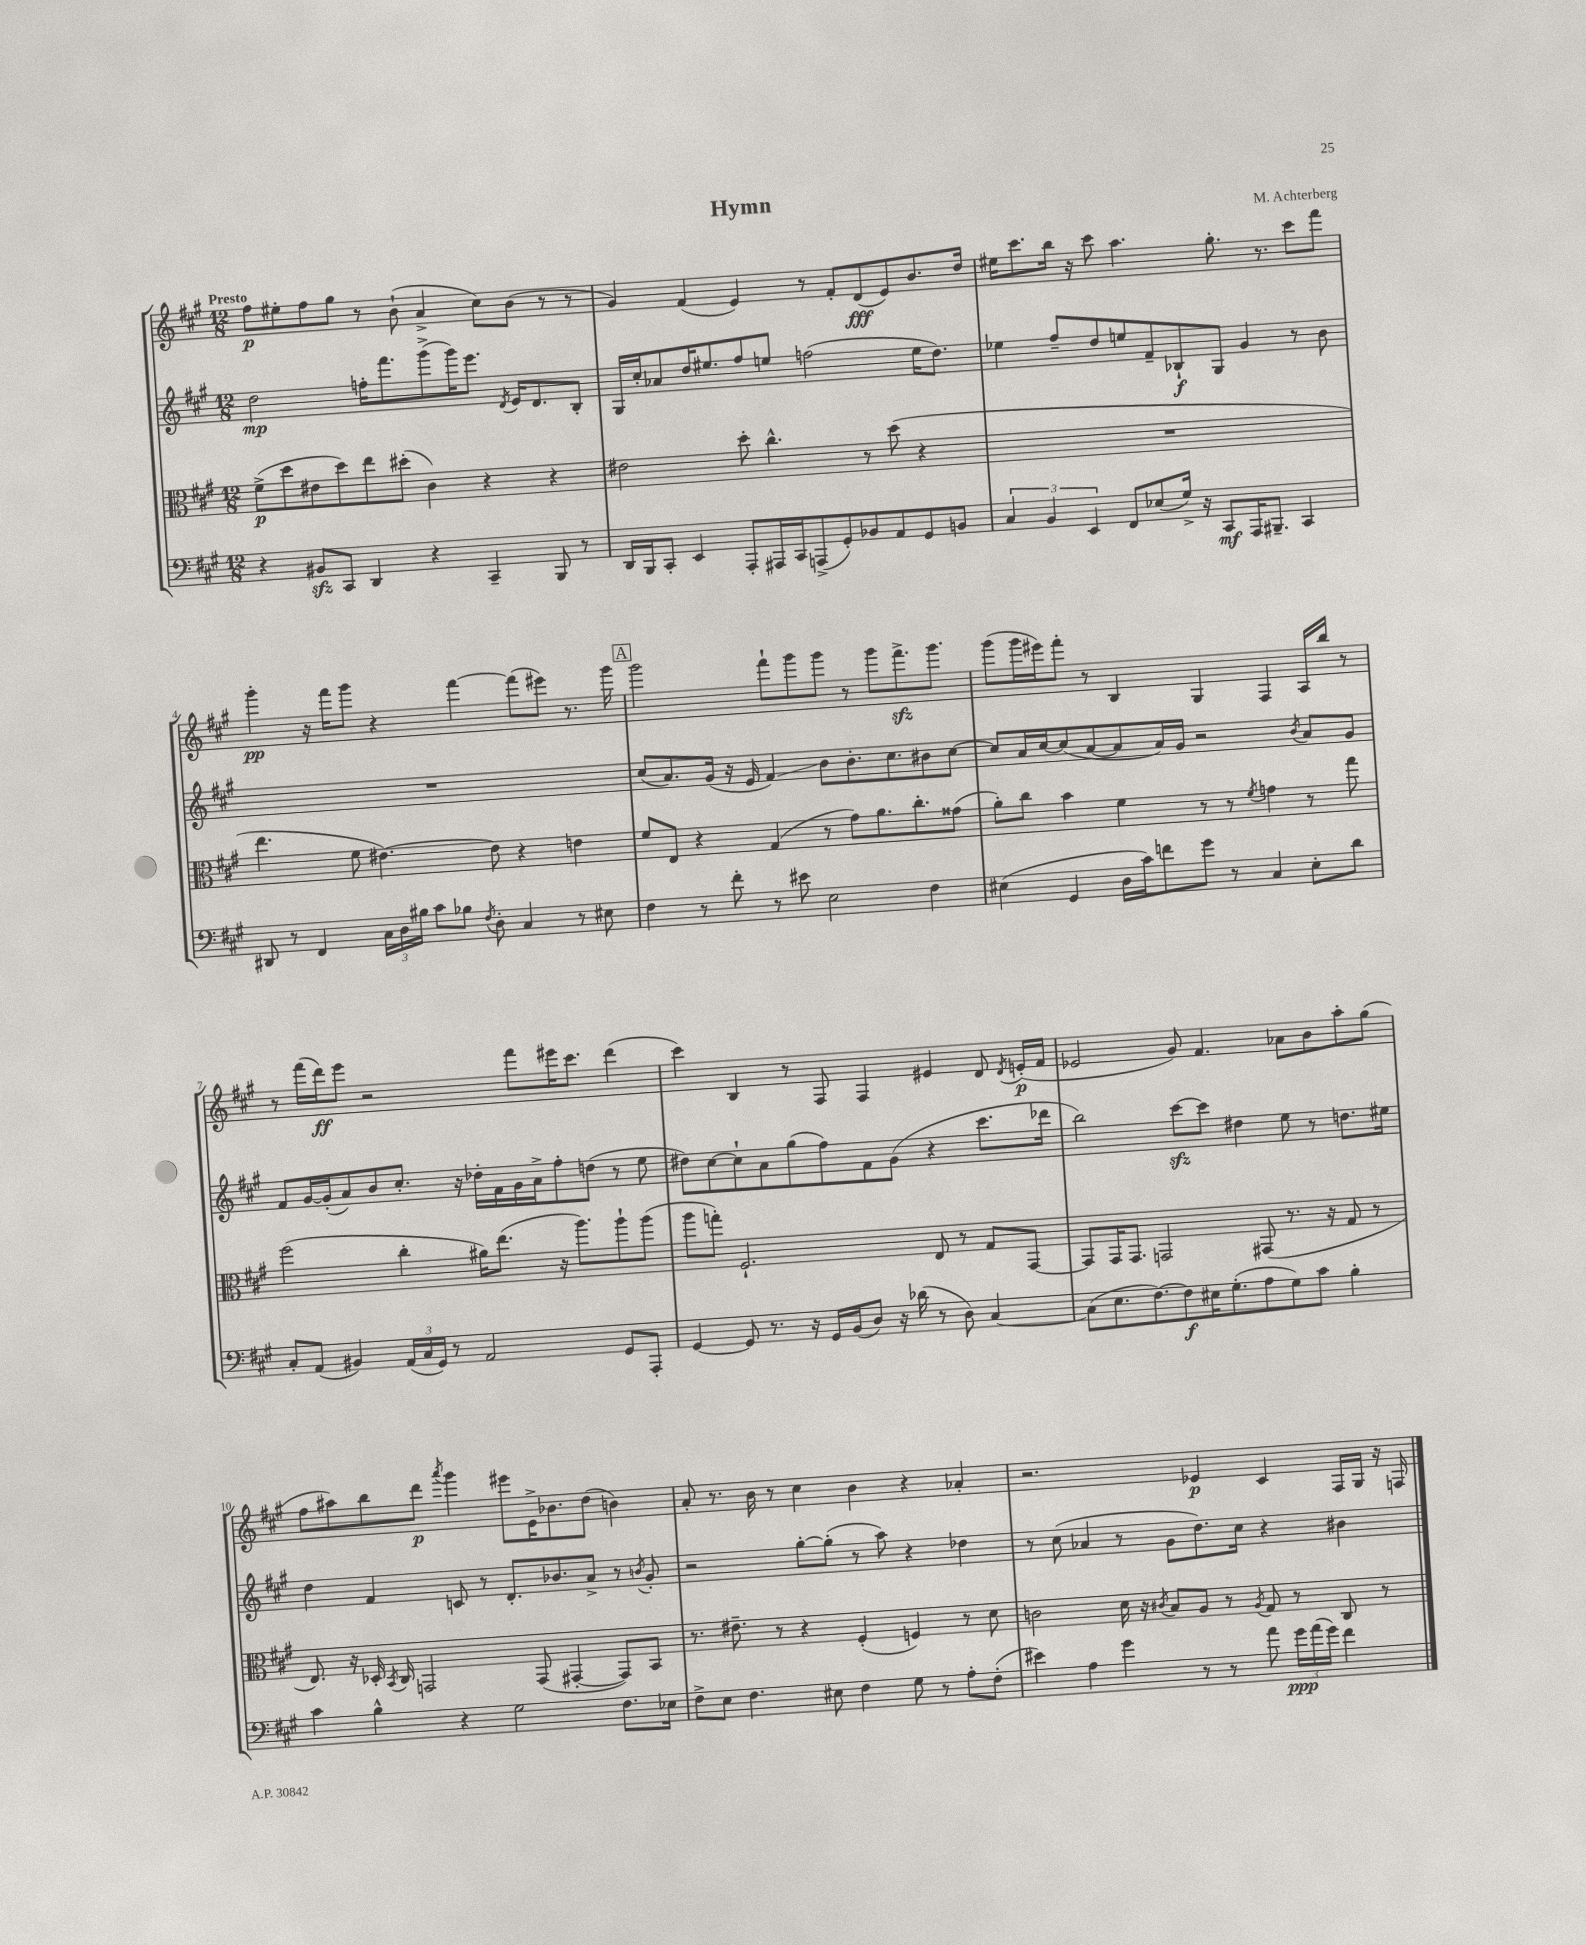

**kern	**kern	**kern	**kern
*staff4	*staff3	*staff2	*staff1
*clefF4	*clefC3	*clefG2	*clefG2
*k[f#c#g#]	*k[f#c#g#]	*k[f#c#g#]	*k[f#c#g#]
*M12/8	*M12/8	*M12/8	*M12/8
4r	(8f#^	2dd	8ff#
.	8dd	.	8ee#'
8BB#	8e#	.	8ff#
8CC#	8dd)	.	8gg#
4DD	8ee	16ff'	8r
.	.	8.fff#	.
.	(8dd#'	.	(8b`
4r	4c#)	(8ggg#^	4a^
.	.	16ggg#)	.
.	.	8.eee	.
4CC#~	4r	.	8cc#)
.	.	8qd	.
.	.	16e	(8b
.	.	8.d	.
8BBB	4r	.	8r
8r	.	8B'	8r
=	=	=	=
16DD	2e#	16G#	4g#)
16BBB	.	16cc#'	.
8CC#'	.	8a-	.
4EE	.	16dd	(4f#
.	.	8.ee#	.
8AAA'	8dd'	8ff#	4e)
16AAA#	4.cc#^^	8ee	.
16CC#	.	.	.
(8AAA^	.	(2ff	8r
8GG#')	.	.	8f#'
8BB-	8r	.	(8d
8AA	(8dd	.	8e)
8GG#	4r	16ee	8.b
.	.	8.dd)	.
8BB	.	.	.
.	.	.	16dd
=	=	=	=
6C#	1.r	4ee-	16ee#
.	.	.	8.ccc#
6BB	.	.	.
.	.	8ff#~	16bb
.	.	.	16r
6EE	.	.	.
.	.	8dd	8ccc#
8FF#	.	8ee	4.aa
(8E-	.	8f#~	.
16G#^)	.	8B-`	.
16r	.	.	.
8CC#	.	8G#	8.gg#'
16AAA	.	4g#	.
8.BBB#~	.	.	8.r
4CC#	.	8r	8ccc#
.	.	8b	8fff#
=	=	=	=
8DD#	4.ee	1.r	4ggg#'
8r	.	.	.
4FF#	.	.	16r
.	.	.	16fff#
.	8f#	.	8ggg#
24C#	[4.e#)	.	4r
24D	.	.	.
24B#	.	.	.
8c#	.	.	.
8B-	.	.	[4fff#
8qF#	.	.	.
8D'	8e#]	.	.
4C#	4r	.	(8fff#]
.	.	.	8eee#)
8r	4e	.	8.r
8E#	.	.	.
.	.	.	16ggg#
=	=	=	=
4F#	8f#	(8cc#	2ggg#
.	8E	8.a)	.
8r	4r	.	.
.	.	(16g#	.
8f#'	.	16r	.
.	.	16e	.
8r	(4G#	4f#)	8fff#`
8e#	.	.	8ggg#
2E	8r	8b	8ggg#
.	8g#)	8.b'	8r
.	8.a	.	8ggg#
.	.	8.cc#	.
.	.	.	8.fff#^
.	8.cc#'	.	.
4F#	.	8b#	.
.	.	.	8.ggg#
.	(8g##	[8cc#	.
=	=	=	=
(4E#	8a')	8cc#]	(8ggg#
.	8cc#	16a	16ggg#
.	.	[16cc#	16eee#)
4GG#	4b	(8cc#]	8fff#'
.	.	[8a	8r
16D	4f#	8a]	4B
16c#)	.	.	.
8f	.	16a)	.
.	.	16g#	.
8g#	8r	2r	4G#
8r	8r	.	.
.	8qf#	.	.
4C#	4g	.	4F#
.	.	8qb	.
8E#'	8r	8a	16A
.	.	.	16bb
8d	8gg#	8g#	8r
=	=	=	=
8C#'	(2ff#	8f#	8r
(8AA	.	[16g#	(16fff#
.	.	(16g#']	16ddd)
4BB#)	.	8a)	8eee
.	.	8b	2r
(24AA	4cc#'	8.cc#'	.
24C#	.	.	.
24GG#)	.	.	.
8r	.	.	.
.	.	16r	.
2AA	16a#)	16dd-'	.
.	(8.ee	16f#	.
.	.	16g#	8fff#
.	.	16a^	.
.	16r	8ff#'	16eee#
.	8.aa)	.	8.ccc#
.	.	(8dd	.
8GG#	8aa`	8r	(4ddd
8AAA'	(8aa	8ee	.
=	=	=	=
[4GG#	8aa	8dd#)	4ccc#)
.	8gg')	[8cc#	.
8GG#]	2.F#`	8cc#`]	4B
8.r	.	8a	.
.	.	(8gg#	8r
16r	.	.	.
16GG#	.	8ff#)	8F#
(16BB	.	.	.
8D)	.	8f#	4F#
16r	.	(8g#	.
(16d-	.	.	.
8r	8E	4r	4e#
8D)	8r	.	.
[4C#	8G#	8.ccc#	8d
.	.	.	8qd
.	[8GG#	.	(16e'
.	.	16ddd-	16f#
=	=	=	=
(8C#]	8GG#]	2bb)	2e-
8.E	16GG#	.	.
.	8.GG#	.	.
[8.F#)	.	.	.
.	2GG	.	.
8F#]	.	[8ccc#	8g#)
16E#	.	8ccc#]	4.f#
(8.G#'	.	.	.
.	.	4dd#	.
8A	(8GG#	.	.
8G#)	8.r	8ee	8a-
8c#	.	8r	8b
.	16r	.	.
4B'	8G#	8.dd	8aa'
.	8r	.	(8gg#
.	.	16ee#	.
=	=	=	=
4c#	8.E)	4dd	8ff#
.	.	.	8aa#)
.	16r	.	.
4B^^	16D-'	4f#	8bb
.	8qBB	.	.
.	16C#	.	.
.	2GG	.	8ddd
.	.	.	8qaaa
4r	.	8c	4ggg#
.	.	8r	.
2G#	.	8.d'	8eee#
.	(8GG	.	16e^
.	.	8.b-	8.b-
.	[4GG#'	.	.
.	.	8a^	(8dd
8.F#	8GG#])	8r	4b)
.	.	8qb	.
.	8BB	8g#'	.
16E-	.	.	.
=	=	=	=
8F#^	8.r	2r	8a'
8E	.	.	8.r
.	8.e#~	.	.
4.F#	.	.	.
.	.	.	16b
.	8r	.	8r
.	4r	[8gg#'	4cc#
8E#	.	(8gg#']	.
4F#	(4F#'	8r	4b
.	.	8aa)	.
8G#	4F)	4r	4r
8r	.	.	.
8A'	8r	4dd-	4a-'
(8F#'	8d	.	.
=	=	=	=
4e#)	2c	8r	2.r
.	.	(8cc#	.
4A	.	4a-	.
4g#	16d	8r	.
.	16r	.	.
.	8qc#	.	.
.	8B	8g#	.
8r	8A	8.dd)	4e-
8r	8r	.	.
.	.	16cc#	.
.	8qA	.	.
8a	8G#	4r	4c#
24g#	8r	.	.
(24a	.	.	.
24g#)	.	.	.
4f#	8C#	4b#	16F#
.	.	.	16G#
.	8r	.	16r
.	.	.	16F
==	==	==	==
*-	*-	*-	*-
